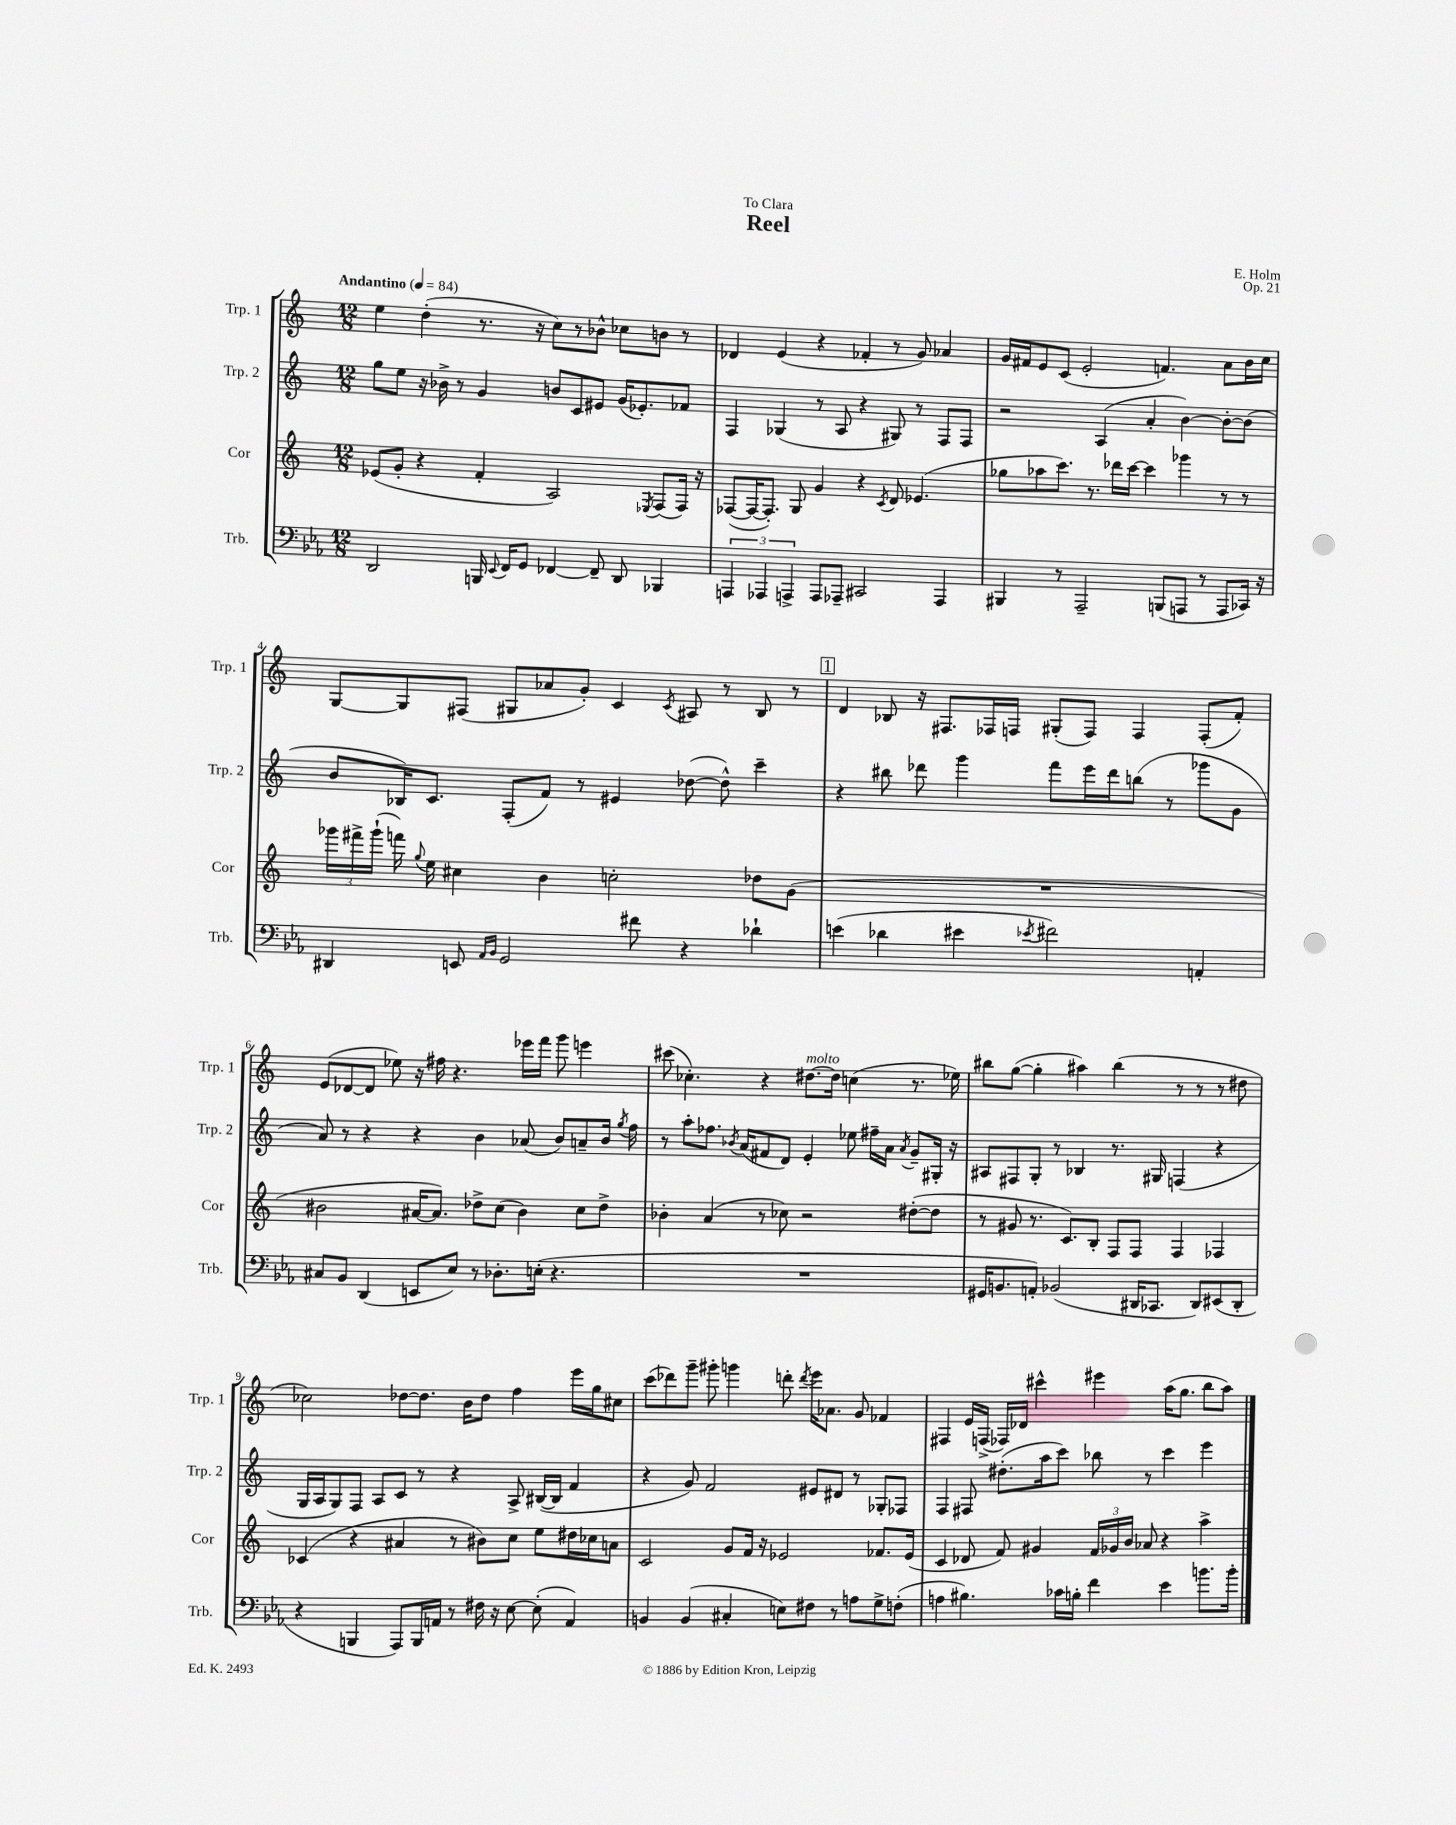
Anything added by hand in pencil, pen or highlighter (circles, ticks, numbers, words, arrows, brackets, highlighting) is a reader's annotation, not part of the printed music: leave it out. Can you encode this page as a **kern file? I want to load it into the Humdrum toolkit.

**kern	**kern	**kern	**kern
*part4	*part3	*part2	*part1
*staff4	*staff3	*staff2	*staff1
*I"Trb.	*I"Cor	*I"Trp. 2	*I"Trp. 1
*I'Trb.	*I'Cor	*I'Trp. 2	*I'Trp. 1
*clefF4	*clefG2	*clefG2	*clefG2
*k[b-e-a-]	*k[]	*k[]	*k[]
*M12/8	*M12/8	*M12/8	*M12/8
*MM84	*MM84	*MM84	*MM84
=1	=1	=1	=1
!	!	!	!LO:TX:a:B:t=Andantino
2DD/	(8e-X/L	8gg\L	4ee\
.	8g'/J	8ee\J	.
.	4r	16r	(4dd'\
.	.	16b-X^\	.
.	.	8r	.
16BBBn/	4f'/	4g/	8.r
8qqEE-/	.	.	.
16FF/KL	.	.	.
8GG/J	.	.	.
.	.	.	16r
[4FF-X/	2A/)	8bn/L	8cc\L)
.	.	8c/	8r
8FF-~/]	.	8e#X/J	8b-X^^\J
8DD/	.	(16g/KL	8cc-X\L
.	.	8.e-X'/)	.
.	8qE-X/	.	.
4BBB-X/	(8F/L	.	8bn\J
.	16F/Jk)	8f-X/J	8r
.	16r	.	.
=2	=2	=2	=2
6AAAn/	([8F-X/L	4F/	4d-X/
.	16F-/K_	.	.
6AAA-X/	.	.	.
.	8.F-'/J])	.	.
.	.	(4G-X/	(4e/
6AAAn^/	.	.	.
.	8G/	.	.
8AAA/L	4g/	8r	4r
8AAA-X~/J	.	8A/	.
2CC#X/	4r	4r	4f-X'/
.	8qc/	.	.
.	8d/	8G#X/)	8r
.	(4.e-X/	8r	8g/)
4AAA-/	.	8F/L	4a-X/
.	.	8F/J	.
=3	=3	=3	=3
4BBB#X/	8gg-X\L	2r	16g/LL
.	.	.	16f#X/J
.	8aa-X\	.	8e/
8r	8.ccc\J)	.	(8c/J
2AAA-~/	.	.	2e'/
.	8.r	.	.
.	.	(4A/	.
.	16ddd-X\LL	.	.
.	[16ccc\JJ	.	.
.	4ccc\]	4a'/	.
(8BBBn/L	.	.	4.fn/)
8AAAn/J	4ggg-X\	[4b\)	.
8r	.	.	.
8AAA/L	8r	8b'\L_	8a\L
16CC-X/Jk)	8r	(8b\J]	16b\L
16r	.	.	16cc\JJ
!!LO:LB:g=z
=4	=4	=4	=4
4DD#X/	24ggg-X\LL	8b/L	[8G/L
.	24fff#X^\	.	.
.	(24ggg-`\JJ	.	.
.	16fffn\)	16B-X/K)	8G/]
.	8qqgg/	.	.
.	16ee\	8.c/J	.
8EEn/	4cc#X\	.	(8F#X/J
16qqAA-/LL	.	.	.
16qqBB-/JJ	.	.	.
2GG/	.	(8F'/L	8G#X/L
.	4b\	8f/J)	8a-X/
.	.	8r	8g'/J)
.	2ccn'\	4e#X/	4c/
8f#X\	.	.	.
.	.	.	8qc/
4r	.	([8dd-X\	8A#X/
.	.	8dd-^^\])	8r
4d-X`\	8dd-X\L	4ccc~\	8B/
.	(8g\J	.	8r
!!LO:REH:place=s1:t=1
=5	=5	=5	=5
(4en\	1.r	4r	4d/
4d-X\	.	8bb#X\	8B-X/
.	.	8ddd-X\	16r
.	.	.	8.F#X/L
4e#X\	.	4ggg\	.
.	.	.	16F-X/L
.	.	.	16Fn/JJ
8qe-X/	.	.	.
2f#X\)	.	8fff\L	(8G#X'/L
.	.	16eee\L	8F/J)
.	.	16ddd-\J	.
.	.	(8bbn\J	4F/
.	.	8r	.
4AAn'/	.	8ggg-X\L	(8F'/L
.	.	8g\J	8f'/J)
!!LO:LB:g=z
=6	=6	=6	=6
8C#X/L	2b#X\	8a/)	(8e/L
8BB-/J	.	8r	[8d-X/
(4DD/	.	4r	8d-/J]
.	.	.	8ee-X\)
8EEn/L	[16a#X/KL	4r	16r
.	8.a#/J])	.	16ff#X\
8E-/J)	.	.	4.r
8r	8dd-X^\L	4b\	.
8.D-X'\L	(8cc\J	.	.
.	4b#\)	(8a-X/	16eee-X\LL
(16En'\Jk	.	.	16fff\JJ
4.r	.	8b/L)	8ggg\
.	8cc\L	8an~/	4eeen\
.	8dd-^\J	16b/Jk	.
.	.	8qgg/	.
.	.	16ff\	.
=7	=7	=7	=7
1.r	4b-X'\	8r	(8ccc#X\
.	.	8aa'\L	4.cc-X'\)
.	(4a/	8.ff-X\J	.
.	.	8qb-X/	.
.	.	(16a/KL	.
.	8r	8f#X/	4r
.	8cc-X\)	8d/J)	.
!	!	!	!LO:TX:a:i:t=molto
.	2r	4e'/	[8.dd#X\L
.	.	.	16dd#\Jk]
.	.	8ee-X\	(4ccn\
.	.	16ff#X~\LL	.
.	.	16a\JJ	.
.	.	8qa/	.
.	([8dd#X'\L	8g~/L	8.r
.	8dd#\J]	16G#X'/Jk	.
.	.	16r	16ee-X\)
=8	=8	=8	=8
16GG#X/KL	8r	8A#X/L	8bb#X\L
8.BBn/	.	.	.
.	8g#X/	8F#X/	([8gg\J
8AAn'/J)	8.r	8G'/J	4gg'\]
(2BB-X/	.	8r	.
.	8.c/L)	.	.
.	.	4B-X/	4aa#X\)
.	8B'/J	.	.
.	8F/L	8.r	(4bb#\
16DD#X/KL	8F/J	.	.
8.CC-X/J	.	16G#X/	.
.	4F/	(4Fn/	8r
8DD#/L)	.	.	8r
(8EE#X/	4F-X/	4r	8r
8DD#'/J	.	.	8dd#X\
!!LO:LB:g=z
=9	=9	=9	=9
4r	(4c-X/	16G/LL	2cc-X\)
.	.	16A/J	.
.	.	8G/)	.
4BBBn/	4r	8F/J	.
.	.	8A/L	.
8AAA-/L)	4a#X/	8c/J	[8dd-X\L
16BBB/L	.	8r	8.dd-\J]
16AAn/JJ	.	.	.
8r	8r	4r	.
.	.	.	16b\KL
16F#X\	8b#X\L)	.	8dd-\J
16r	.	.	.
[8E-\	8cc\J	8A^/	4ff\
(8E-'\]	8ee\L	([16B#X/LL	.
.	.	16B#/JJ]	.
4AA/)	16dd#X\L	4f/	16eee\LL
.	16cc-X\J	.	16gg\J
.	8an\J	.	8cc#X\J
=10	=10	=10	=10
4BBn/	2c/	4r	(8ccc\L
.	.	.	8ddd-X\)
(4BB/	.	8g/)	8ggg~\J
.	.	2f/	8ggg#X'\
4C#X'/	8g/L	.	4gggn\
.	16f/Jk	.	.
.	16r	.	.
8En\L)	2e-X/	.	8dddn'\
.	.	.	8qddd/
8F#X\J	.	8e#X/L	16eee\KL
.	.	.	8.a-X\J
8r	.	8d#X/J	.
8An\L	.	8r	8g/
8G^\	8.f-X/L	8G-X'/L	4f-X/
(8Fn'\J	.	8F-X/J	.
.	(16e-/Jk	.	.
=11	=11	=11	=11
4An\	4c/	4F/	4F#X/
4.B#X\)	8d-X/	8F#X/	16e/LL
.	.	.	(16Fn^/JJ
.	8f/)	(8.dd#X'\L	16F-X/LL)
.	.	.	16d-X/JJ
.	4g#X/	.	4ccc#X^^\
.	.	16aa\k	.
16c-X\LL	.	8ccc\J)	.
16Bn'\JJ	.	.	.
4f\	24f/LL	8bb-X\	4eee#X\
.	24g-X/	.	.
.	24b/JJ	.	.
.	8a-X/	8r	.
4e-\	4r	4ccc\	(16aa\KL
.	.	.	8.gg\J
8.bn\L	4aa^\	4eee\	8bb\L
.	.	.	8aa\J)
16b'\Jk	.	.	.
==	==	==	==
*-	*-	*-	*-
